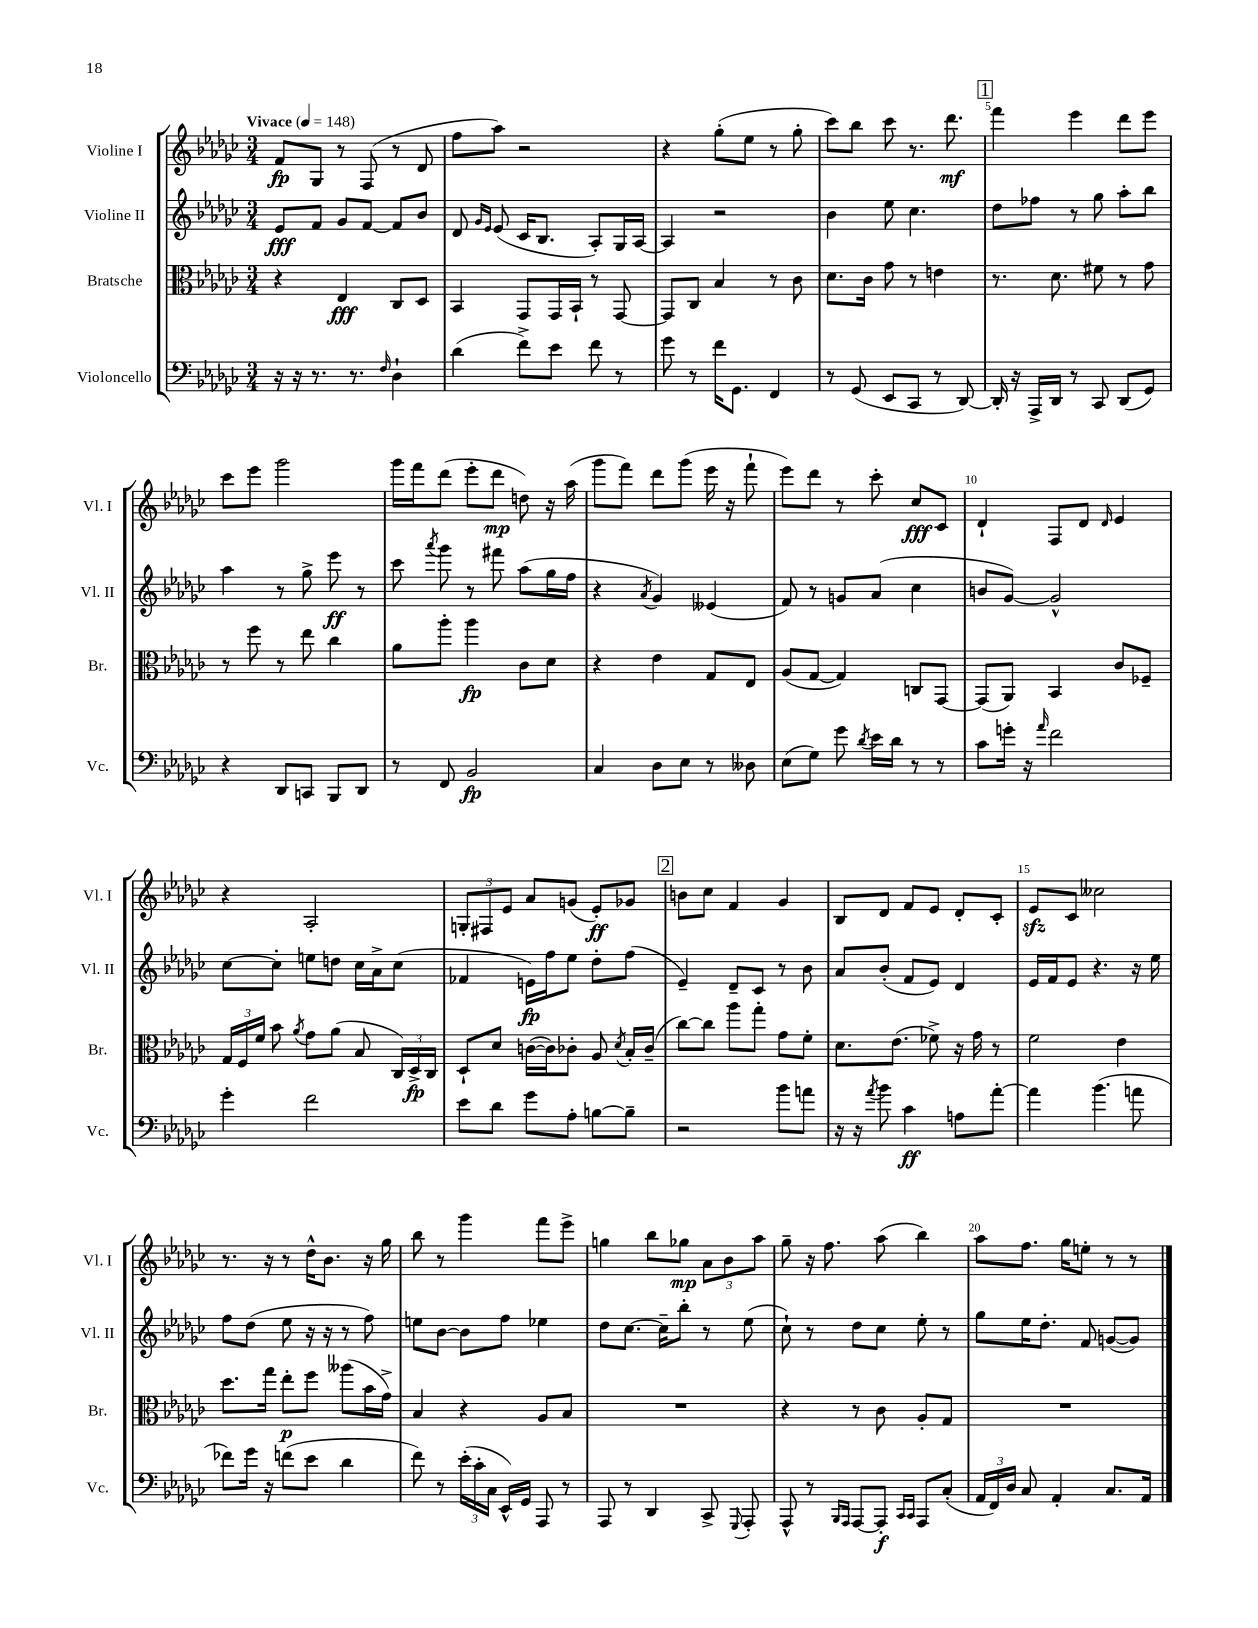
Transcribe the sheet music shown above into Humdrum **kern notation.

**kern	**kern	**kern	**kern
*staff4	*staff3	*staff2	*staff1
*clefF4	*clefC3	*clefG2	*clefG2
*k[b-e-a-d-g-c-]	*k[b-e-a-d-g-c-]	*k[b-e-a-d-g-c-]	*k[b-e-a-d-g-c-]
*M3/4	*M3/4	*M3/4	*M3/4
*MM148	*MM148	*MM148	*MM148
16r	4r	8e-	8f
16r	.	.	.
8.r	.	8f	8G-
.	4E-	8g-	8r
8.r	.	.	.
.	.	[8f	(8F
16qqF	.	.	.
4D-`	8C-	8f]	8r
.	8D-	8b-	8d-
=	=	=	=
(4d-	4BB-	8d-	8ff
.	.	16qqg-	.
.	.	16qqe-	.
.	.	(8e-	8aa-)
8f^)	8GG-	16c-	2r
.	.	8.B-	.
8e-	16GG-	.	.
.	16BB-`	.	.
8f	8r	8A-')	.
8r	[8GG-	16G-	.
.	.	[16A-	.
=	=	=	=
8g-	8GG-]	4A-]	4r
8r	8C-	.	.
16f	4B-	2r	(8gg-'
8.GG-	.	.	.
.	.	.	8ee-
4FF	8r	.	8r
.	8c-	.	8gg-'
=	=	=	=
8r	8.d-	4b-	8ccc-)
(8GG-	.	.	8bb-
.	16c-	.	.
8EE-	8g-	8ee-	8ccc-
8CC-	8r	4.cc-	8.r
8r	4e	.	.
.	.	.	8.ddd-
[8DD-)	.	.	.
=	=	=	=
16DD-']	8.r	8dd-	4fff
16r	.	.	.
16AAA-^	.	8ff-	.
16DD-	8.d-	.	.
8r	.	8r	4eee-
8CC-	8f#	8gg-	.
(8DD-	8r	8aa-'	8ddd-
8GG-)	8g-	8bb-	8eee-
=	=	=	=
4r	8r	4aa-	8ccc-
.	8ff	.	8eee-
8DD-	8r	8r	2ggg-
8CC	8ee-	8gg-^	.
8BBB-	4cc-	8eee-	.
8DD-	.	8r	.
=	=	=	=
8r	8a-	8ccc-	16ggg-
.	.	.	16fff
.	.	8qaaa-	.
8FF	8aa-'	8ggg-	(8ddd-
2BB-	4aa-	8r	8eee-'
.	.	8fff#	8ddd-
.	8c-	(8aa-	8dd)
.	8d-	16gg-	16r
.	.	16ff	(16aa-
=	=	=	=
4C-	4r	4r	8ggg-
.	.	.	8fff)
.	.	8qa-	.
8D-	4e-	4g-)	8ddd-
8E-	.	.	(8ggg-
8r	8G-	(4e--	16eee-
.	.	.	16r
8D--	8E-	.	8fff`
=	=	=	=
(8E-	(8A-	8f)	8eee-)
8G-)	[8G-	8r	8ddd-
8g-	4G-])	8g	8r
8qd-	.	.	.
16e-	.	(8a-	8ccc-'
16d-	.	.	.
8r	8C	4cc-	8cc-
8r	[8GG-	.	8c-
=	=	=	=
8c-	(8GG-]	8b	4d-`
16g'	8AA-)	[8g-)	.
16r	.	.	.
16qqa-	.	.	.
2f	4BB-	2g-^^]	8F
.	.	.	8d-
.	.	.	16qqd-
.	8c-	.	4e-
.	8F-~	.	.
=	=	=	=
4g-'	24G-	[8cc-	4r
.	24F	.	.
.	24f	.	.
.	8b-	8cc-']	.
.	8qa-	.	.
2f	8g-	8ee	2A-'
.	(8a-	8dd	.
.	8B-	16cc-	.
.	.	16a-^	.
.	24C-)	(8cc-	.
.	24D-^	.	.
.	24C-	.	.
=	=	=	=
8e-	8D-`	4f-	12G'
.	.	.	12F#
8d-	8d-	.	.
.	.	.	12e-
8g-	([16c	16e)	8a-
.	16c])	16ff	.
8A-'	8c-'	8ee-	(8g
[8B	8A-	8dd-'	8e-')
.	8qd-	.	.
8B~]	16B-'	(8ff	8g-
.	(16c-~	.	.
=	=	=	=
2r	[8cc-)	4e-~)	8b
.	8cc-]	.	8cc-
.	8aa-	8d-~	4f
.	8gg-'	8c-	.
8b-	8g-	8r	4g-
8a	8f'	8b-	.
=	=	=	=
16r	8.d-	8a-	8B-
16r	.	.	.
8qa-	.	.	.
8b-	.	(8b-'	8d-
.	(8.e-	.	.
4c-	.	8f	8f
.	8f-^)	8e-)	8e-
8A	16r	4d-	8d-'
.	16g-	.	.
[8a-'	8r	.	8c-'
=	=	=	=
4a-]	2f	16e-	8e-
.	.	16f	.
.	.	8e-	8c-
(4.b-	.	4.r	2cc--
.	4e-	.	.
8a	.	16r	.
.	.	16ee-	.
=	=	=	=
8f-)	8.dd-	8ff	8.r
16g-	.	(8dd-	.
16r	16gg-	.	16r
(8f	8ee-'	8ee-	8r
8e-	8ff	16r	16dd-^^
.	.	16r	8.b-
4d-	(8aa--	8r	.
.	16b-	8ff)	16r
.	16g-^)	.	16gg-
=	=	=	=
8f)	4B-	8ee	8bb-
8r	.	[8b-	8r
(24e-'	4r	8b-]	4ggg-
24c-'	.	.	.
24C-	.	.	.
16EE-^^)	.	8ff	.
16GG-	.	.	.
8AAA-	8A-	4ee-	8fff
8r	8B-	.	8eee-^
=	=	=	=
8AAA-	2.r	8dd-	4gg
8r	.	[8.cc-	.
4DD-	.	.	8bb-
.	.	16cc-~]	.
.	.	8bb-'	8gg-
8CC-^	.	8r	12a-
.	.	.	12b-
8qqGGG-	.	.	.
8AAA-'	.	(8ee-	.
.	.	.	12aa-
=	=	=	=
8AAA-^^	4r	8cc-`)	8gg-~
8r	.	8r	16r
.	.	.	8.ff
16qqBBB-	.	.	.
16qqAAA-	.	.	.
[8AAA-	8r	8dd-	.
8AAA-']	8c-	8cc-	(8aa-
16qqCC-	.	.	.
16qqCC-	.	.	.
8AAA-	8A-'	8ee-'	4bb-)
(8C-'	8G-	8r	.
=	=	=	=
24AA-	2.r	8gg-	8aa-
24FF)	.	.	.
24D-	.	.	.
8C-	.	16ee-	8.ff
.	.	8.dd-'	.
4AA-'	.	.	.
.	.	.	16gg-
.	.	8f	8ee'
8.C-	.	([8g	8r
.	.	8g])	8r
16AA-	.	.	.
==	==	==	==
*-	*-	*-	*-
